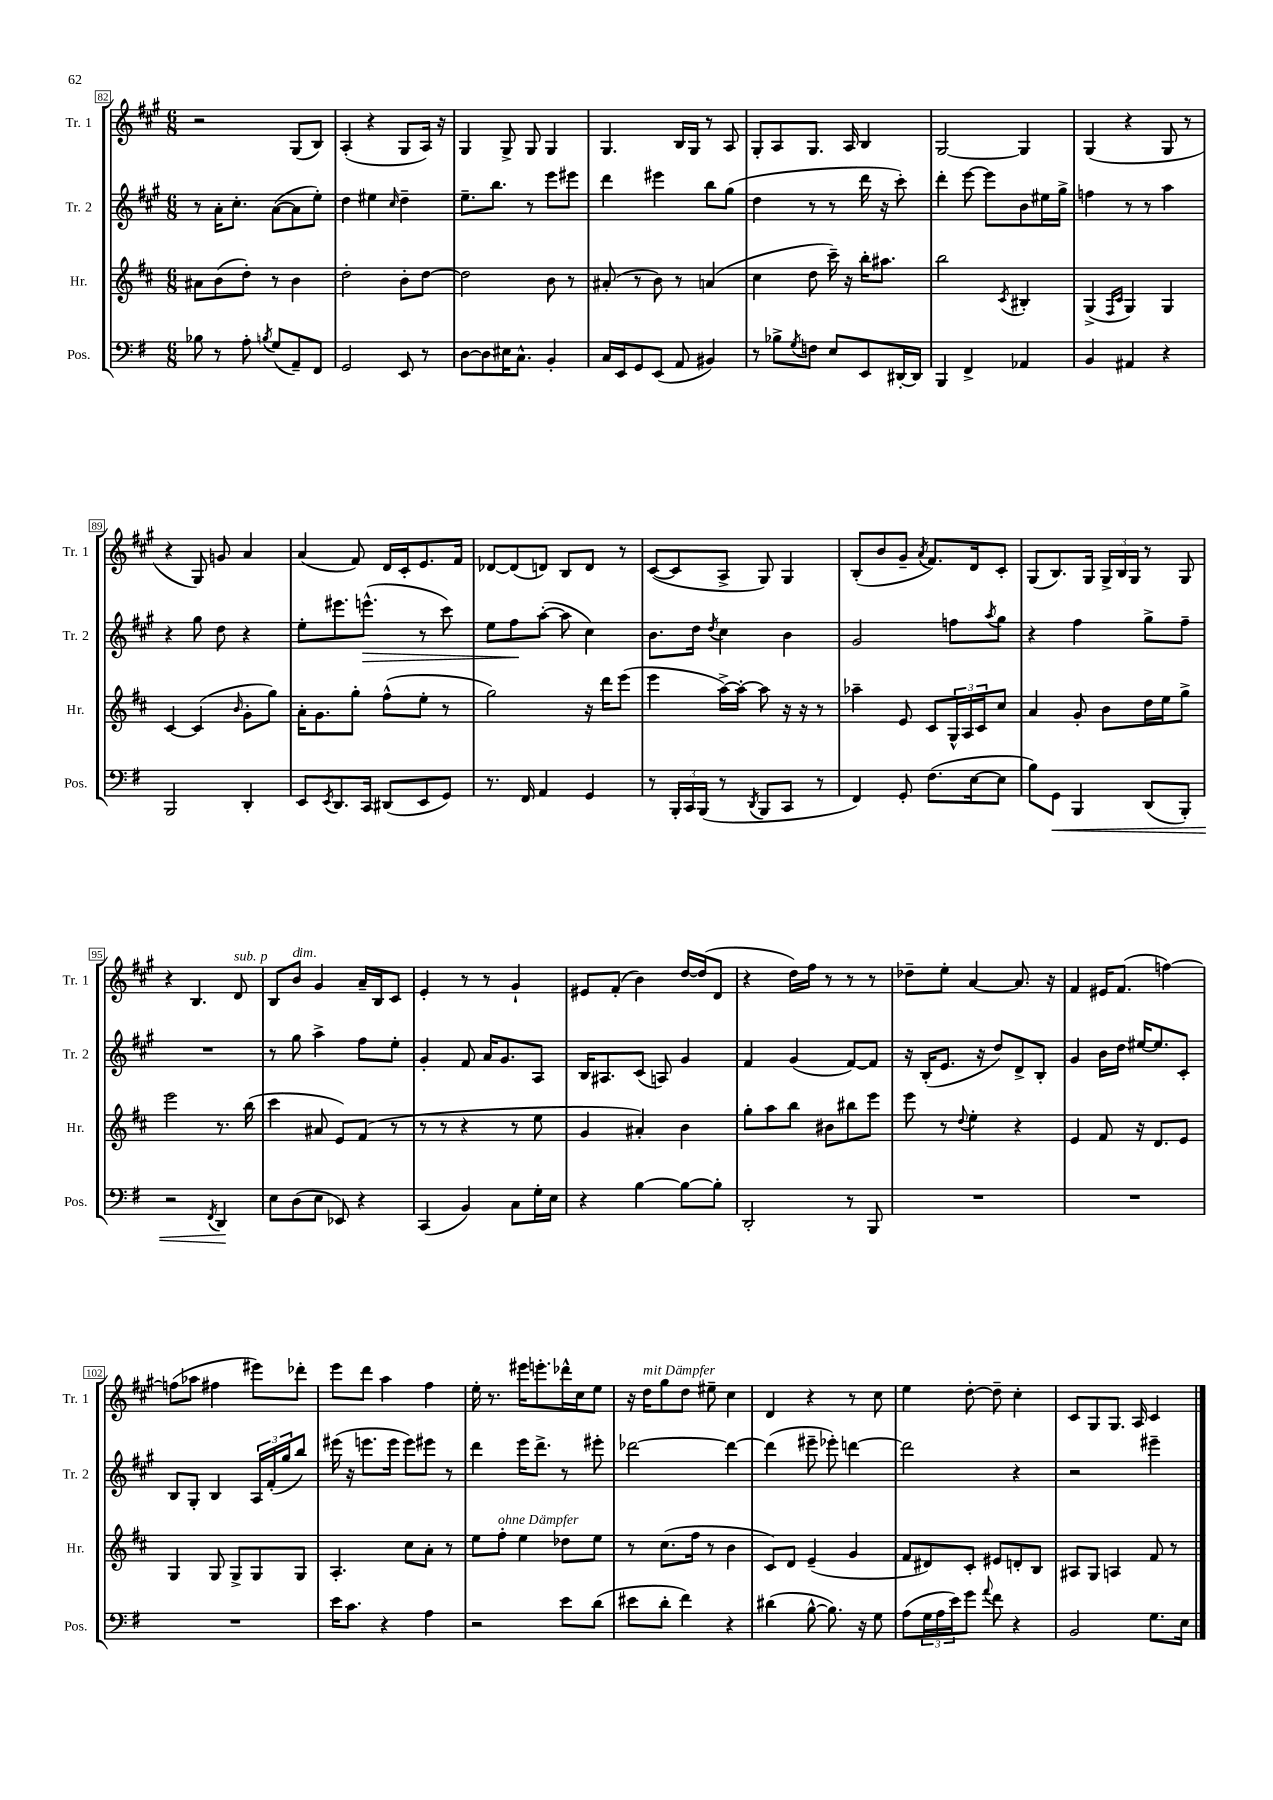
<<
\new StaffGroup <<
\new Staff = "s0" \with { instrumentName = "Tr. 1" shortInstrumentName = "Tr. 1" } {
    \clef treble \key a \major \numericTimeSignature \time 6/8
    r2 gis8( b8) |
    a4-.( r4 gis8 a16) r16 |
    gis4 gis8-> gis8 gis4 |
    gis4. b16 gis16 r8 a8 |
    gis8-. a8 gis8. a16 b4 |
    gis2~ gis4 |
    gis4( r4 gis8 r8 |
    r4 gis8) g'8 a'4 |
    a'4( fis'8) d'16 cis'16-. e'8. fis'16 |
    des'8~ des'8( d'8) b8 d'8 r8 |
    cis'8~( cis'8 a8-> gis8) gis4 |
    b8-.( b'8 gis'8-- \acciaccatura { a'8 } fis'8.) d'16 cis'8-. |
    gis8( b8.) gis16 \tuplet 3/2 { gis16-> b16 gis16 } r8 gis8 |
    r4 b4. d'8^\markup { \italic "sub. p" } |
    b8 b'8^\markup { \italic "dim." } gis'4 a'16-- b16 cis'8 |
    e'4-. r8 r8 gis'4-! |
    eis'8 fis'8-.( b'4) d''16~ d''16( d'8 |
    r4 d''16) fis''16 r8 r8 r8 |
    des''8-- e''8-. a'4~ a'8. r16 |
    fis'4 eis'16 fis'8.( f''4~) |
    f''8( aes''8 fis''4 eis'''8) des'''8-. |
    e'''8 d'''8 a''4 fis''4 |
    e''16-. r8. eis'''16 e'''8.-. des'''16-^ cis''16 e''8 |
    r16 d''16^\markup { \italic "mit Dämpfer" } gis''8 d''8 eis''8-- cis''4 |
    d'4 r4 r8 cis''8 |
    e''4 d''8~-. d''8-- cis''4-. |
    cis'8 gis8 gis8. a16 cis'4 \bar "|." |
}
\new Staff = "s1" \with { instrumentName = "Tr. 2" shortInstrumentName = "Tr. 2" } {
    \clef treble \key a \major \numericTimeSignature \time 6/8
    r8 a'16-. cis''8.-. a'8~( a'8 e''8-.) |
    d''4 eis''4 \grace { cis''16 } d''4-- |
    e''8.-- b''8. r8 e'''8 eis'''8 |
    d'''4 eis'''4 b''8 gis''8( |
    d''4 r8 r8 d'''16 r16 cis'''8-.) |
    d'''4-. e'''8~ e'''8 b'8 eis''16 gis''16-> |
    f''4 r8 r8 a''4 |
    r4 gis''8 d''8 r4 |
    e''8-. eis'''8. e'''8.-^\>( r8 cis'''8) |
    e''8 fis''8\! a''8~-.( a''8 cis''4) |
    b'8. d''16 \acciaccatura { d''8 } cis''4 b'4 |
    gis'2 f''8 \acciaccatura { a''8 } gis''8 |
    r4 fis''4 gis''8-> fis''8-- |
    R2. |
    r8 gis''8 a''4-> fis''8 e''8-. |
    gis'4-. fis'8 a'16 gis'8. a8 |
    b16 ais8. cis'8( a8) gis'4 |
    fis'4 gis'4( fis'8~) fis'8 |
    r16 b16-.( e'8. r16 d''8) d'8-> b8-. |
    gis'4 b'16 d''16 eis''16~ eis''8. cis'8-. |
    b8 gis8-. b4 \tuplet 3/2 { a16 fis'16-.( gis''16 } b''8) |
    eis'''16( r16 e'''8. e'''16 e'''8) eis'''8 r8 |
    d'''4 e'''16 d'''8.-> r8 eis'''8-. |
    des'''2~ des'''4~ |
    des'''4( eis'''8-- ees'''8-.) d'''4~ |
    d'''2 r4 |
    r2 eis'''4-- \bar "|." |
}
\new Staff = "s2" \with { instrumentName = "Hr." shortInstrumentName = "Hr." } {
    \clef treble \key d \major \numericTimeSignature \time 6/8
    ais'8 b'8( d''8-.) r8 b'4 |
    d''2-. b'8-. d''8~ |
    d''2 b'8 r8 |
    ais'8-.( r8 b'8) r8 a'4( |
    cis''4 d''8 cis'''16--) r16 b''16-. ais''8. |
    b''2 \acciaccatura { cis'8 } bis4-. |
    g4->( \grace { fis16 cis'16 } g4) g4 |
    cis'4~ cis'4( \grace { b'16 } g'8-. g''8) |
    a'16-. g'8. g''8-. fis''8-^( e''8-. r8 |
    g''2) r16 d'''16 e'''8( |
    e'''4 a''16~->) a''16~-. a''8 r16 r16 r8 |
    aes''4-- e'8 cis'8 \tuplet 3/2 { g16-^ a16 cis'16 } cis''8 |
    a'4 g'8-. b'8 d''16 e''16 g''8-> |
    e'''2 r8. b''16( |
    cis'''4 ais'8 e'8) fis'8( r8 |
    r8 r8 r4 r8 e''8 |
    g'4 ais'4-.) b'4 |
    g''8-. a''8 b''8 bis'8 bis''8 e'''8 |
    e'''8 r8 \appoggiatura { d''8 } e''4-. r4 |
    e'4 fis'8 r16 d'8. e'8 |
    g4 g8 g8-> g8 g8 |
    a4.-. cis''8 a'8-. r8 |
    e''8 fis''8-.^\markup { \italic "ohne Dämpfer" } e''4 des''8 e''8 |
    r8 cis''8.( fis''16 r8 b'4 |
    cis'8) d'8 e'4--( g'4 |
    fis'8 dis'8) cis'8-. eis'8 d'8-. b8 |
    ais8 g8 a4 fis'8 r8 \bar "|." |
}
\new Staff = "s3" \with { instrumentName = "Pos." shortInstrumentName = "Pos." } {
    \clef bass \key g \major \numericTimeSignature \time 6/8
    bes8 r8 a8-. \acciaccatura { b8 } g8( a,8--) fis,8 |
    g,2 e,8 r8 |
    d8~ d8 eis16 c8.-^ b,4-. |
    c16 e,16 g,8 e,8( a,8 bis,4) |
    r8 bes8-> \acciaccatura { g8 } f8 e8 e,8 dis,16~-. dis,16 |
    b,,4 fis,4-> aes,4 |
    b,4 ais,4 r4 |
    b,,2 d,4-. |
    e,8 \acciaccatura { e,8 } d,8. c,16 dis,8( e,8 g,8) |
    r8. fis,16 a,4 g,4 |
    r8 \tuplet 3/2 { b,,16-. c,16 b,,16( } r8 \acciaccatura { d,8 } b,,8 c,8 r8 |
    fis,4) g,8-. fis8.( e16~ e8 |
    b8) g,8\< b,,4 d,8( b,,8-.) |
    r2 \acciaccatura { fis,8 } d,4\! |
    e8 d8( e8 ees,8) r4 |
    c,4( b,4) c8 g16-. e16 |
    r4 b4~ b8~ b8-. |
    d,2-. r8 b,,8 |
    R2. |
    R2. |
    R2. |
    e'16 c'8. r4 a4 |
    r2 e'8 d'8( |
    eis'8 d'8-. fis'4) r4 |
    dis'4( b8~-^ b8.) r16 g8 |
    a8( \tuplet 3/2 { g16 a16 e'16) } g'8 \appoggiatura { a'8 } fis'8 r4 |
    b,2 g8. e16 \bar "|." |
}
>>
>>
\layout { \context { \Score currentBarNumber = #82 \override BarNumber.stencil = #(make-stencil-boxer 0.1 0.3 ly:text-interface::print) } }
